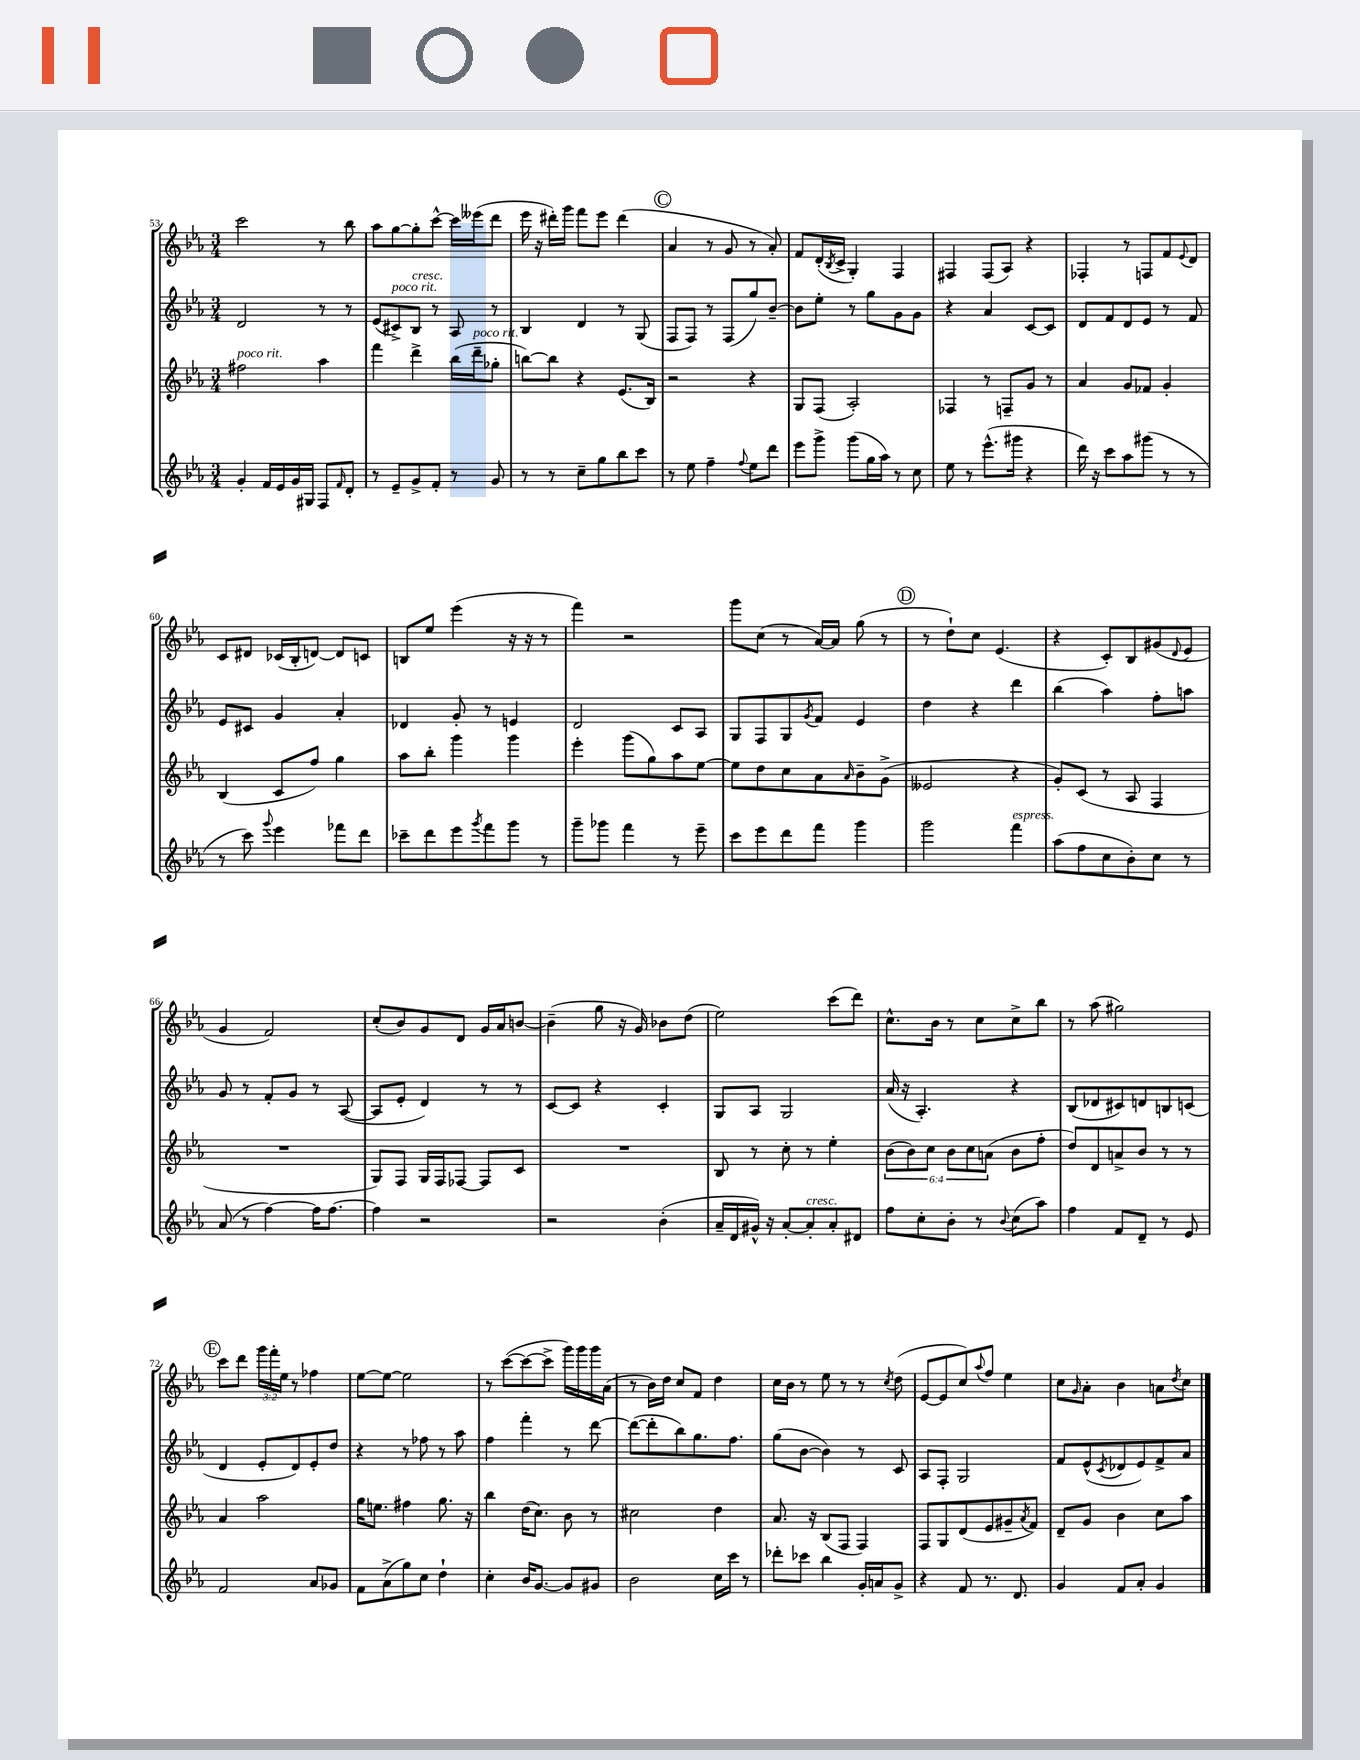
<<
\new StaffGroup <<
\new Staff = "s0" {
    \clef treble \key ees \major \numericTimeSignature \time 3/4 \override Staff.TupletNumber.text = #tuplet-number::calc-fraction-text
    c'''2 r8 bes''8 |
    aes''8 g''8~ g''8-. c'''8~-^ c'''16 eeses'''16( d'''8 |
    ees'''16 r16 dis'''16-.) g'''16 f'''8 ees'''8 dis'''4( |
    \mark \markup { \circle "C" } aes'4 r8 g'8 r8 aes'8-.) |
    f'8 d'16-.( \acciaccatura { bes8 } c'16-> g4-.) f4 |
    fis4 fis8( aes8) r4 |
    fes4-. r8 f8 f'8 \appoggiatura { ees'8 } d'8 |
    c'8 dis'8 ces'16( bes16-. d'8~) d'8 c'8 |
    b8 ees''8 ees'''4( r16 r16 r8 |
    f'''4) r2 |
    g'''8 c''8( r8 aes'16~) aes'16 g''8( r8 |
    \mark \markup { \circle "D" } r8 d''8-!) c''8 ees'4.( |
    r4 c'8-.) bes8 gis'8( \appoggiatura { d'8 } ees'8 |
    g'4 f'2) |
    c''8-.( bes'8) g'8 d'8 g'16 aes'16 b'8~ |
    b'4--( g''8 r16 g'16) bes'8 d''8( |
    ees''2) c'''8( d'''8) |
    c''8.-^ bes'16 r8 c''8 c''8-> bes''8 |
    r8 aes''8( gis''2) |
    \mark \markup { \circle "E" } c'''8 d'''8 \tuplet 3/2 { g'''16 f'''16-. ees''16 } r8 fes''4 |
    ees''8~ ees''8~ ees''2 |
    r8 c'''8~( c'''8~ c'''8-> g'''16) g'''16 g'''16 aes'16( |
    r8 bes'16) d''16 c''8 f'8 d''4 |
    c''16 bes'16 r8 ees''8 r8 r8 \acciaccatura { c''8 } d''8( |
    ees'8~ ees'8 c''8) \appoggiatura { aes''8 } f''8 ees''4 |
    c''8 \grace { g'16 } aes'8-. bes'4 a'8 \acciaccatura { d''8 } c''8 \bar "|." |
}
\new Staff = "s1" {
    \clef treble \key ees \major \numericTimeSignature \time 3/4
    d'2 r8 r8 |
    ees'8( cis'8->^\markup { \italic "poco rit." }) bes8^\markup { \italic "cresc." } r8 aes8 r8 |
    bes4 d'4 r8 g8( |
    \mark \markup { \circle "C" } f8 f8) r8 f8( g''8) bes'8~-- |
    bes'8 ees''8-. r8 g''8 g'8 g'8 |
    r4 aes'4 c'8~ c'8 |
    d'8 f'8 d'8 ees'8 r8 f'8 |
    ees'8 cis'8 g'4 aes'4-. |
    des'4 g'8-. r8 e'4 |
    d'2 c'8 aes8 |
    g8 f8 g8 \acciaccatura { g'8 } f'8 ees'4 |
    \mark \markup { \circle "D" } d''4 r4 d'''4 |
    bes''4( aes''4) f''8-. a''8 |
    g'8 r8 f'8-. g'8 r8 aes8~( |
    aes8 ees'8-. d'4) r8 r8 |
    c'8~ c'8 r4 c'4-. |
    g8 aes8 g2 |
    aes'16( r16 aes4.-.) r4 |
    bes8( des'8 cis'8) d'8 b8 c'8( |
    \mark \markup { \circle "E" } d'4 ees'8-. d'8) ees'8-. d''8 |
    r4 r8 fes''8 r8 aes''8 |
    f''4 f'''4-. r8 d'''8~ |
    d'''8~( d'''8-. bes''8) g''8. f''8. |
    g''8( bes'8~ bes'4) r8 c'8 |
    aes8 f8-. g2 |
    f'8 ees'8-^( \acciaccatura { c'8 } des'8 ees'8) f'8-> aes'8 \bar "|." |
}
\new Staff = "s2" {
    \clef treble \key ees \major \numericTimeSignature \time 3/4 \override Staff.TupletNumber.text = #tuplet-number::calc-fraction-text
    fis''2^\markup { \italic "poco rit." } aes''4 |
    f'''4 d'''4-> bes''16( d'''16--^\markup { \italic "poco rit." } ges''8-. |
    b''8~) b''8 r4 ees'8.( bes16) |
    \mark \markup { \circle "C" } r2 r4 |
    g8 f8( aes2-.) |
    fes4 r8 f8-- g'8 r8 |
    aes'4 g'8 fes'8 g'4-. |
    bes4( c'8 f''8) g''4 |
    aes''8 bes''8-. g'''4 g'''4 |
    ees'''4-. g'''8( g''8) aes''8 ees''8~ |
    ees''8 d''8 c''8 aes'8 \grace { aes'16 } bes'8-- g'8->( |
    \mark \markup { \circle "D" } eeses'2 r4 |
    g'8-.) c'8( r8 aes8 f4 |
    R2. |
    g8) f8 g16 f16 fes8~ fes8 c'8 |
    R2. |
    bes8 r8 c''8-. r8 ees''4-. |
    \tuplet 6/4 { bes'8( bes'8) c''8 bes'8 c''8 a'8( } bes'8 f''8-. |
    d''8) d'8 a'8-> bes'8 r8 r8 |
    \mark \markup { \circle "E" } aes'4 aes''2 |
    g''16 e''8. fis''4 g''8. r16 |
    bes''4 d''16( c''8.) bes'8 r8 |
    cis''2 d''4 |
    aes'8. r16 bes8( f8 f4) |
    f8 g8 d'8( ees'8 gis'8-- \acciaccatura { aes'8 } f'8) |
    d'8-- g'8 bes'4 c''8 aes''8 \bar "|." |
}
\new Staff = "s3" {
    \clef treble \key ees \major \numericTimeSignature \time 3/4
    g'4-. f'16 ees'16 g'16 gis16 f8 \grace { f'16 } d'8-. |
    r8 ees'8-- g'8-> f'8-. r8 g'8 |
    r8 r8 c''8-- g''8 bes''8 c'''8 |
    \mark \markup { \circle "C" } r8 ees''8 f''4-- \appoggiatura { f''8 } ees''8 d'''8 |
    ees'''8 g'''8-> g'''8( g''16 aes''16) r8 c''8 |
    ees''8 r8 ees'''8.-^( gis'''16 r4 |
    d'''16) r16 c'''8 aes''8 gis'''8( r8 r8 |
    r8 c'''8) \appoggiatura { g'''8 } ees'''4 fes'''8 d'''8 |
    ces'''8-- d'''8 ees'''8 \acciaccatura { g'''8 } f'''8 g'''8 r8 |
    g'''8-- ges'''8 f'''4 r8 ees'''8-- |
    c'''8 ees'''8 d'''8 f'''8 g'''4 |
    \mark \markup { \circle "D" } g'''2 f'''4^\markup { \italic "espress." } |
    aes''8( f''8 c''8 bes'8-.) c''8 r8 |
    aes'8( r8 f''4~) f''16 f''8.~ |
    f''4 r2 |
    r2 bes'4-.( |
    aes'16-- d'16 gis'16-^) r16 aes'8~-. aes'8-.^\markup { \italic "cresc." } aes'8-. dis'8 |
    f''8 c''8-. bes'8-. r8 \appoggiatura { bes'8 } c''8( aes''8) |
    f''4 f'8 d'8-- r8 ees'8 |
    \mark \markup { \circle "E" } f'2 aes'8 ges'8 |
    f'8 aes'8->( g''8) c''8 d''4-! |
    c''4-. bes'16 g'8.~ g'8 gis'8 |
    bes'2 c''16 c'''16 r8 |
    des'''8-. ces'''8 bes''4 g'16-. a'16 g'8-> |
    r4 f'8 r8. d'8. |
    g'4 f'8 aes'8-. g'4 \bar "|." |
}
>>
>>
\layout { \context { \Score currentBarNumber = #53 } }
